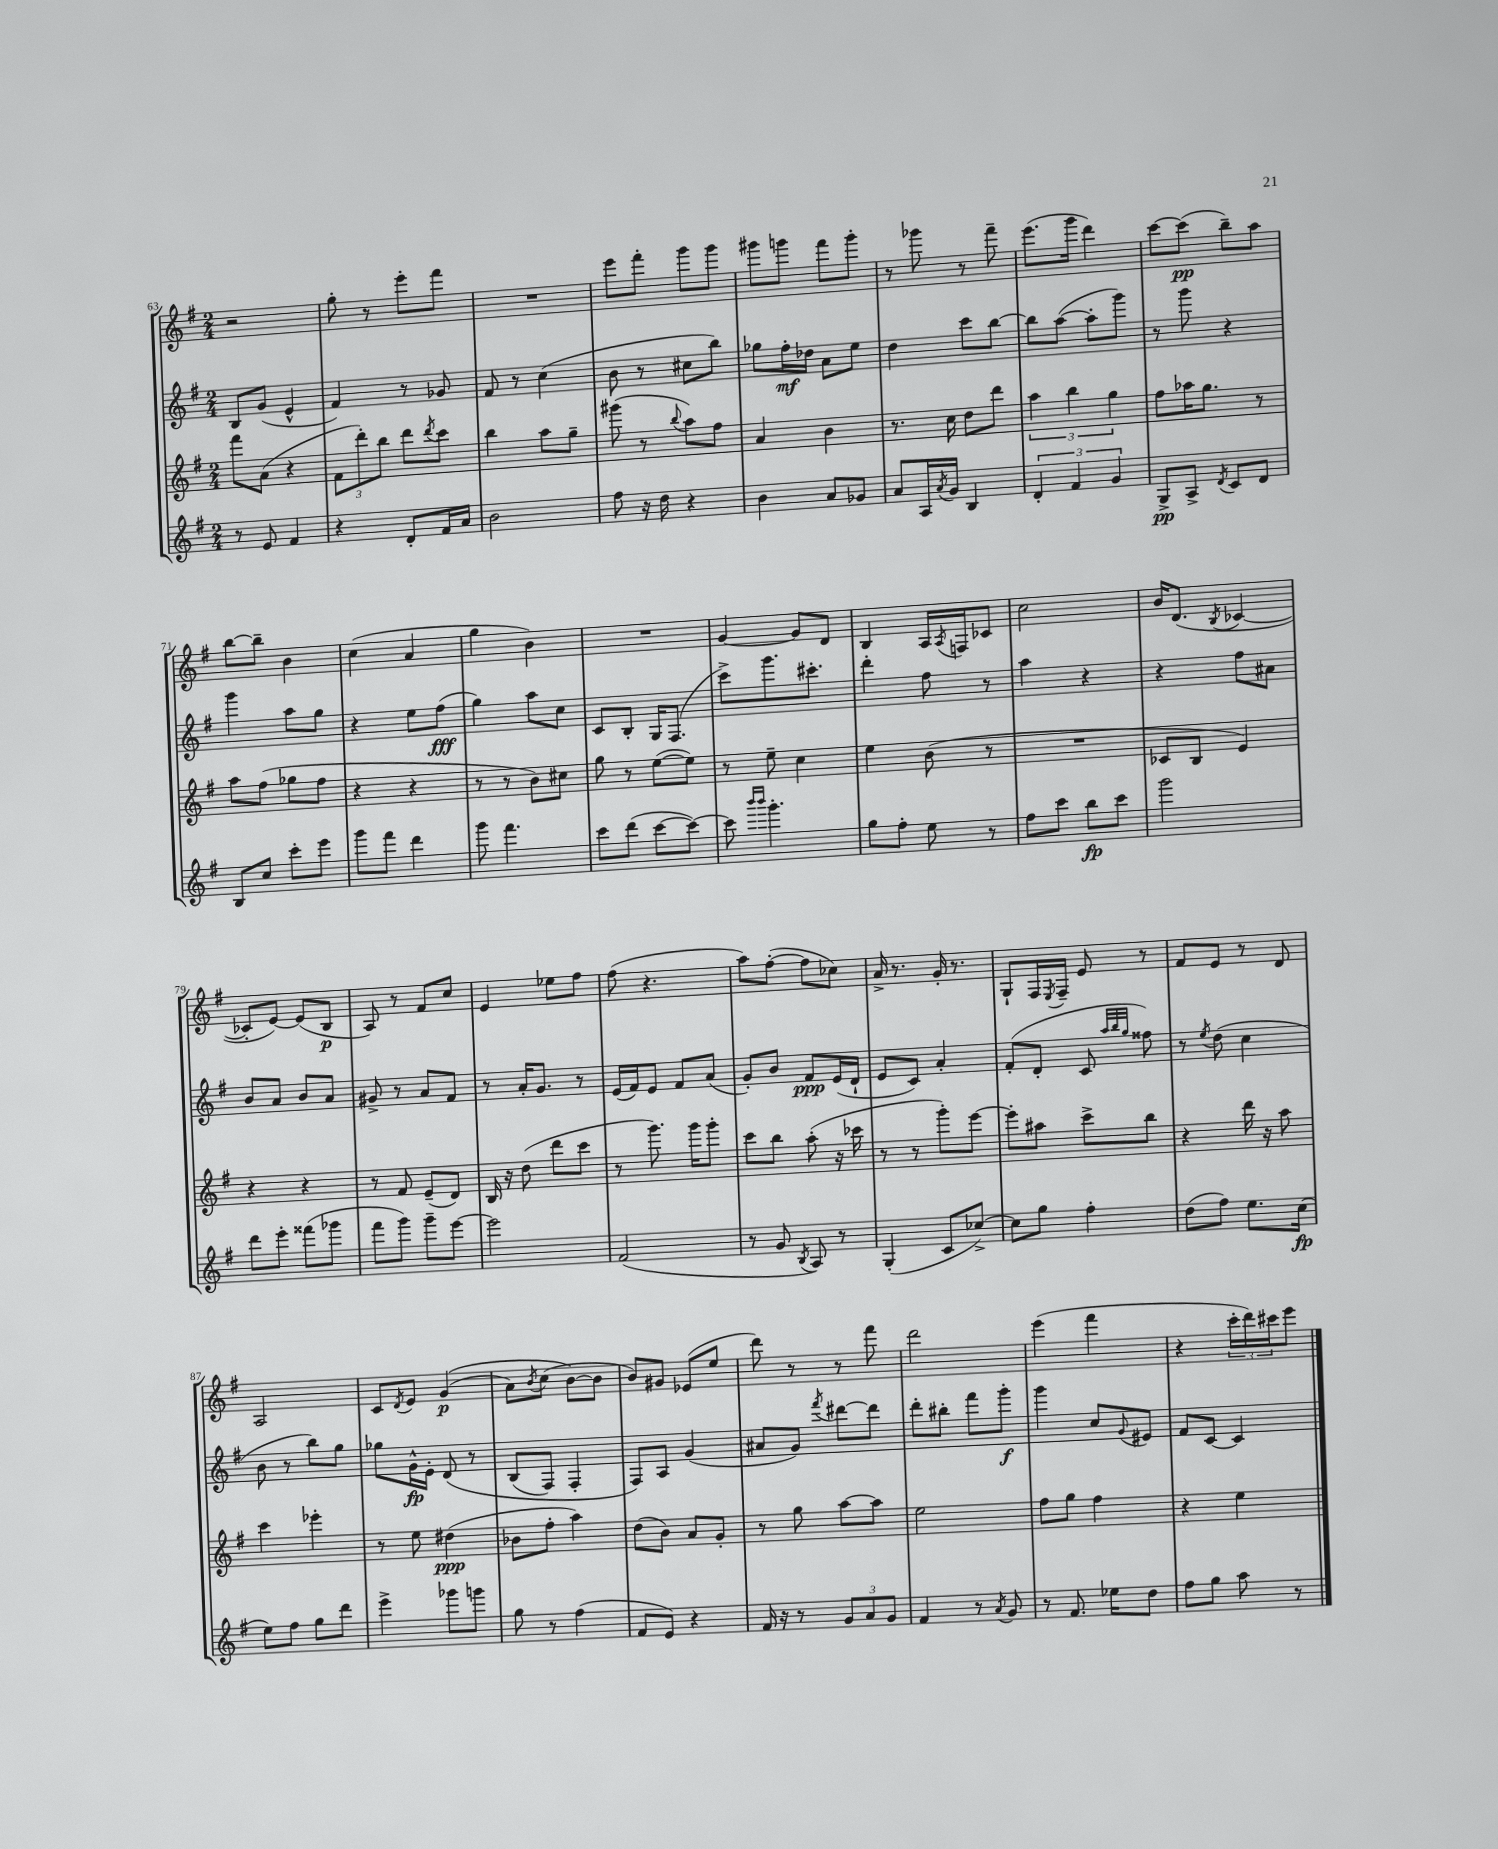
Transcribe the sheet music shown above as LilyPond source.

<<
\new StaffGroup <<
\new Staff = "s0" {
    \clef treble \key g \major \numericTimeSignature \time 2/4
    r2 |
    g''8-. r8 e'''8-. fis'''8 |
    R2 |
    e'''8 fis'''8-. g'''8 g'''8 |
    gis'''8 g'''8 fis'''8 g'''8-. |
    r8 ges'''8 r8 fis'''8-- |
    e'''8.( g'''16 d'''4) |
    c'''8~ c'''8\pp( b''8--) a''8 |
    b''8~ b''8-- b'4 |
    c''4( a'4 |
    g''4 b'4) |
    R2 |
    g'4~ g'8 d'8 |
    b4 a16 \acciaccatura { a8 } f16 ces'8 |
    c''2 |
    b'16 d'8.( \acciaccatura { b8 } ces'4~ |
    ces'8-. e'8~) e'8( b8\p |
    a8) r8 fis'8 c''8 |
    e'4 ees''8 fis''8 |
    fis''8( r4. |
    a''8) fis''8~-.( fis''8 ces''8) |
    a'16-> r8. g'16-. r8. |
    g8-! fis16 \acciaccatura { e8 } fis16-- e'8 r8 |
    fis'8 e'8 r8 d'8 |
    a2 |
    c'8 \acciaccatura { d'8 } e'8 g'4\p(\( |
    a'8) \acciaccatura { b'8 } c''8( b'8~\) b'8 |
    b'8) gis'8 ees'8( e''8 |
    d'''8) r8 r8 fis'''8 |
    d'''2 |
    e'''4( fis'''4 |
    r4 \tuplet 3/2 { c'''16-. d'''16) cis'''16 } e'''8 \bar "|." |
}
\new Staff = "s1" {
    \clef treble \key g \major \numericTimeSignature \time 2/4
    b8 g'8( e'4-^ |
    fis'4) r8 ges'8 |
    fis'8 r8 c''4( |
    b'8 r8 cis''8 b''8) |
    ges''8 fis''16-.\mf des''16 a'8 e''8 |
    d''4 c'''8 b''8~ |
    b''8 a''8~( a''8-. g'''8) |
    r8 g'''8 r4 |
    g'''4 a''8 g''8 |
    r4 e''8 fis''8\fff( |
    g''4) a''8 c''8 |
    c'8 b8-. g16 fis8.( |
    c'''8->) g'''8. cis'''8.-. |
    d'''4-. fis''8 r8 |
    a''4 r4 |
    r4 fis''8 ais'8 |
    b'8 a'8 b'8 a'8 |
    gis'8-> r8 a'8 fis'8 |
    r8 a'16-. g'8. r8 |
    e'16( fis'16) e'8 fis'8 a'8( |
    g'8-.) b'8 fis'8\ppp e'16( d'16-! |
    e'8 c'8) a'4-. |
    fis'8-.( d'8-. c'8 \grace { a''32 b''32 g''32 } fisis''8) |
    r8 \acciaccatura { e''8 } d''8( c''4 |
    b'8 r8 b''8) g''8 |
    ges''8 g'16-^\fp e'16-. d'8\( r8 |
    b8( fis8) fis4-. |
    fis8\) a8 g'4( |
    ais'8 g'8) \acciaccatura { fis'''8 } dis'''8~ dis'''8 |
    d'''8-. bis''8-. fis'''8 g'''8-.\f |
    g'''4 c''8 \appoggiatura { g'8 } eis'8 |
    fis'8 c'8~ c'4 \bar "|." |
}
\new Staff = "s2" {
    \clef treble \key g \major \numericTimeSignature \time 2/4
    fis'''8 a'8( r4 |
    \tuplet 3/2 { fis'8 d'''8-.) b''8 } d'''8 \acciaccatura { d'''8 } c'''8 |
    b''4 a''8 g''8-- |
    gis'''8( r8 \appoggiatura { b''8 } a''8) fis''8 |
    a'4 b'4 |
    r8. c''16 d''8 d'''8 |
    \tuplet 3/2 { a''4 b''4 g''4 } |
    fis''8 aes''16 g''8. r8 |
    a''8 fis''8( ges''8 fis''8 |
    r4 r4 |
    r8 r8 b'8) cis''8 |
    g''8 r8 e''8~( e''8) |
    r8 e''8-- c''4 |
    e''4 b'8( r8 |
    R2 |
    ces'8 b8 e'4) |
    r4 r4 |
    r8 fis'8 e'8--( d'8) |
    b16 r16 d''8( d'''8 c'''8 |
    r8 g'''8.) g'''16 g'''8-. |
    c'''8 b''8 a''8-.( r16 ces'''16 |
    r8 r8 g'''8-.) e'''8~ |
    e'''8-. ais''8 c'''8-> b''8 |
    r4 d'''16 r16 a''8 |
    c'''4 ees'''4-. |
    r8 e''8 dis''4\ppp( |
    bes'8 fis''8-. a''4) |
    d''8( b'8) a'8 g'8-. |
    r8 g''8 a''8~ a''8 |
    e''2 |
    fis''8 g''8 fis''4 |
    r4 e''4 \bar "|." |
}
\new Staff = "s3" {
    \clef treble \key g \major \numericTimeSignature \time 2/4
    r8 e'8 fis'4 |
    r4 d'8-. fis'16 a'16 |
    b'2 |
    fis''8 r16 d''16 r4 |
    b'4 a'8 ges'8 |
    a'8 a16 \acciaccatura { a'8 } g'16 b4 |
    \tuplet 3/2 { d'4-. fis'4 g'4 } |
    g8->\pp a8-> \acciaccatura { d'8 } c'8 d'8 |
    b8 c''8 c'''8-. e'''8 |
    g'''8 fis'''8 d'''4 |
    g'''8 fis'''4. |
    c'''8 d'''8( c'''8~ c'''8~) |
    c'''8 \grace { b'''16 b'''16 } g'''4.-. |
    g''8 fis''8-. e''8 r8 |
    fis''8 c'''8 b''8\fp c'''8 |
    g'''2 |
    d'''8 e'''8-. fisis'''8( ges'''8 |
    fis'''8 g'''8) g'''8-- e'''8~ |
    e'''2 |
    fis'2( |
    r8 g'8 \acciaccatura { b8 } a8) r8 |
    g4-.( c'8 ces''8~->) |
    ces''8 g''8 fis''4-. |
    d''8( fis''8) e''8. c''16\fp( |
    e''8) fis''8 g''8 d'''8 |
    e'''4-> ges'''8 g'''8 |
    g''8 r8 fis''4( |
    fis'8 e'8) r4 |
    fis'16 r16 r8 \tuplet 3/2 { g'8 a'8 g'8 } |
    fis'4 r8 \acciaccatura { a'8 } g'8 |
    r8 fis'8. ees''16 d''8 |
    fis''8 g''8 a''8 r8 \bar "|." |
}
>>
>>
\layout { \context { \Score currentBarNumber = #63 } }
